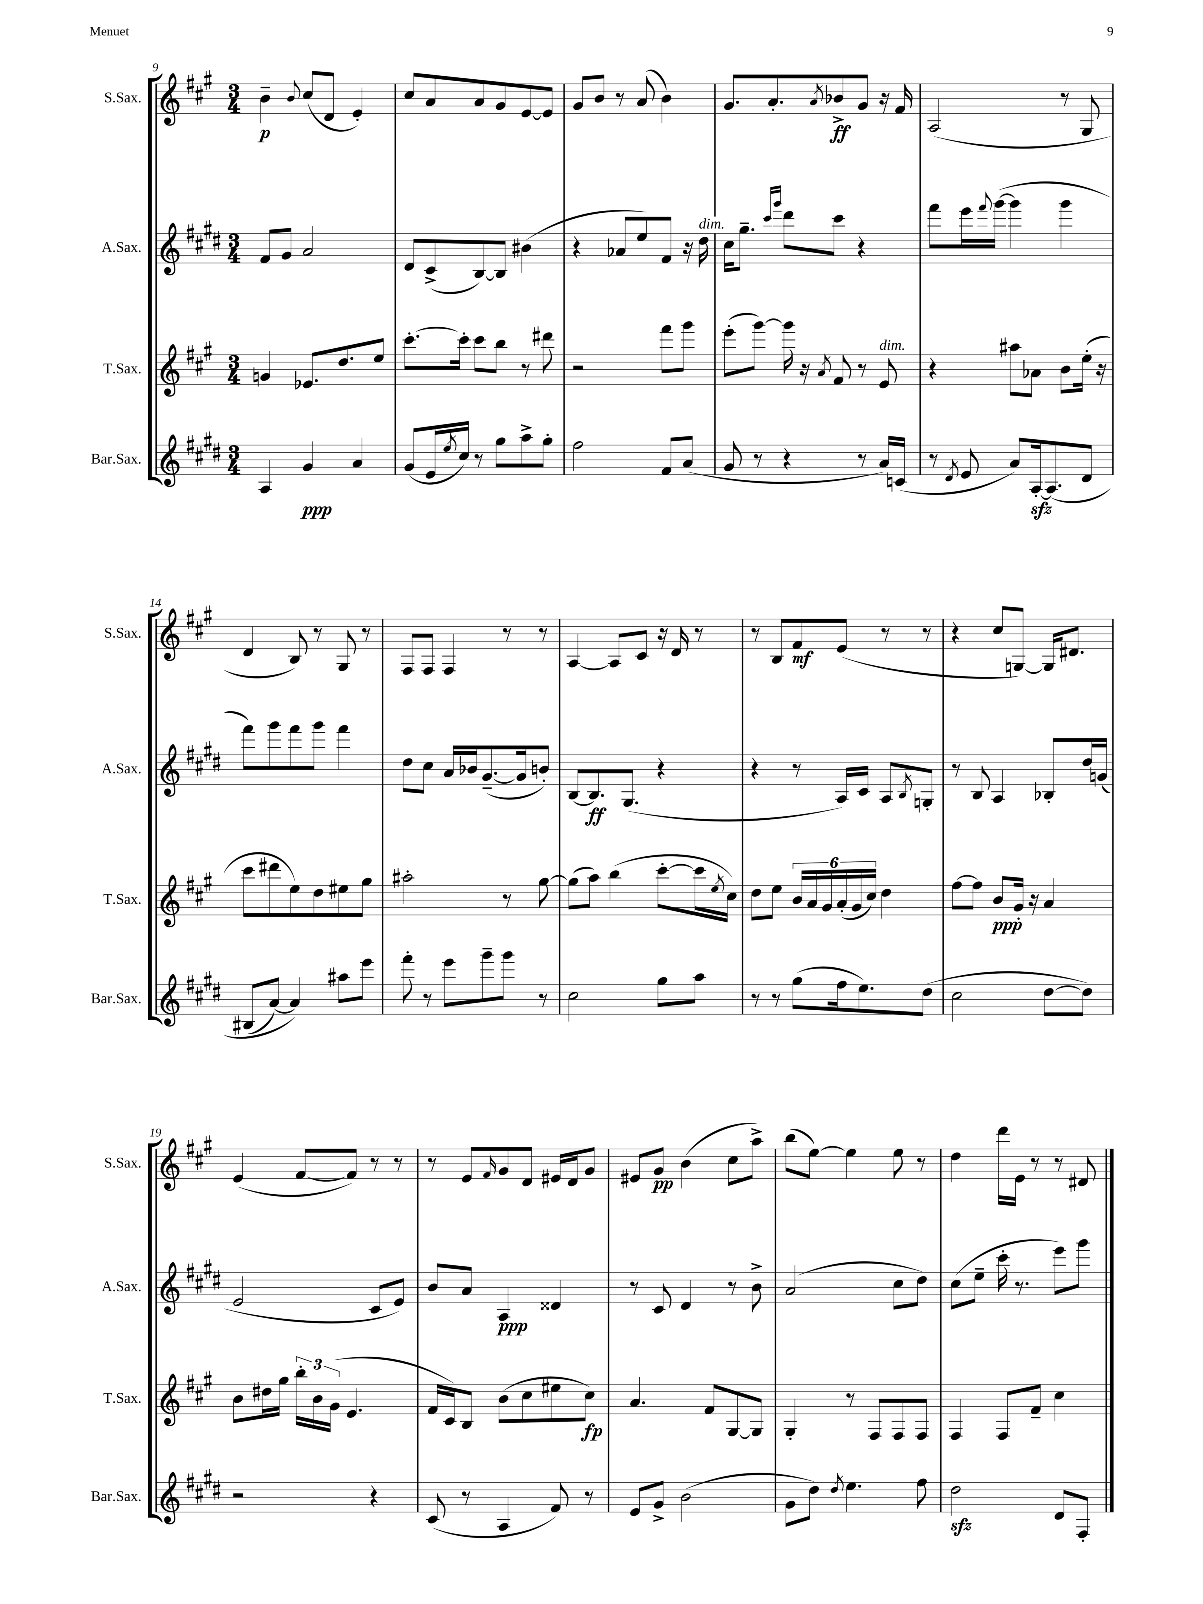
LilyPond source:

<<
\new StaffGroup <<
\new Staff = "s0" \with { instrumentName = "S.Sax." shortInstrumentName = "S.Sax." } {
    \clef treble \key a \major \numericTimeSignature \time 3/4
    b'4--\p \appoggiatura { b'8 } cis''8( d'8 e'4-.) |
    cis''8 a'8 a'8 gis'8 e'8~ e'8 |
    gis'8 b'8 r8 a'8( b'4) |
    gis'8. a'8.-. \acciaccatura { a'8 } bes'8->\ff gis'8 r16 fis'16 |
    a2( r8 gis8 |
    d'4 b8) r8 gis8 r8 |
    fis8 fis8 fis4 r8 r8 |
    a4~ a8 cis'8 r16 d'16 r8 |
    r8 b8 fis'8\mf e'8( r8 r8 |
    r4 cis''8 g8~) g16 dis'8. |
    e'4( fis'8~ fis'8) r8 r8 |
    r8 e'8 \grace { fis'16 } gis'8 d'8 eis'16 d'16 gis'8 |
    eis'8 gis'8\pp b'4( cis''8 a''8->) |
    b''8( e''8~) e''4 e''8 r8 |
    d''4 d'''16 e'16 r8 r8 dis'8 \bar "|." |
}
\new Staff = "s1" \with { instrumentName = "A.Sax." shortInstrumentName = "A.Sax." } {
    \clef treble \key e \major \numericTimeSignature \time 3/4
    fis'8 gis'8 a'2 |
    dis'8 cis'8->( b8~) b8 bis'4( |
    r4 aes'8 e''8) fis'8 r16 dis''16^\markup { \italic "dim." } |
    cis''16 gis''8.-- \grace { cis'''16 gis'''16 } dis'''8 cis'''8 r4 |
    fis'''8 e'''16 \appoggiatura { fis'''8 } gis'''16~( gis'''4 gis'''4 |
    fis'''8) gis'''8 fis'''8 gis'''8 fis'''4 |
    dis''8 cis''8 a'16 bes'16 gis'8.~--( gis'16 b'8-.) |
    b8~ b8.\ff gis8.( r4 |
    r4 r8 a16) cis'16 a8 \acciaccatura { b8 } g8-. |
    r8 b8 a4 bes8-. dis''16 g'16( |
    e'2 cis'8 e'8) |
    b'8 a'8 a4\ppp disis'4 |
    r8 cis'8 dis'4 r8 b'8-> |
    a'2( cis''8 dis''8) |
    cis''8( e''8-- cis'''16-. r8. e'''8) gis'''8 \bar "|." |
}
\new Staff = "s2" \with { instrumentName = "T.Sax." shortInstrumentName = "T.Sax." } {
    \clef treble \key a \major \numericTimeSignature \time 3/4
    g'4 ees'8. d''8. e''8 |
    cis'''8.~-. cis'''16-. cis'''8 b''8 r8 dis'''8 |
    r2 fis'''8 gis'''8 |
    e'''8-.( gis'''8~) gis'''16 r16 \acciaccatura { a'8 } fis'8 r8 e'8^\markup { \italic "dim." } |
    r4 ais''8 aes'8 b'8 e''16-.( r16 |
    cis'''8 dis'''8 e''8) d''8 eis''8 gis''8 |
    ais''2-. r8 gis''8~ |
    gis''8( a''8) b''4( cis'''8~-. cis'''16 \acciaccatura { e''8 } cis''16) |
    d''8 e''8 \tuplet 6/4 { b'16 a'16 gis'16 a'16-.( gis'16 cis''16) } d''4 |
    fis''8~ fis''8 b'8\ppp gis'16-. r16 a'4 |
    b'8 dis''16 gis''16 \tuplet 3/2 { b''16-. b'16 gis'16( } e'4. |
    fis'16 cis'16) b8 b'8( cis''8 eis''8 cis''8\fp) |
    a'4. fis'8 gis8~ gis8 |
    gis4-. r8 fis8 fis8 fis8 |
    fis4 fis8 fis'8-- cis''4 \bar "|." |
}
\new Staff = "s3" \with { instrumentName = "Bar.Sax." shortInstrumentName = "Bar.Sax." } {
    \clef treble \key e \major \numericTimeSignature \time 3/4
    a4 gis'4\ppp a'4 |
    gis'8( e'16 \acciaccatura { e''8 } cis''16) r8 gis''8 a''8-> gis''8-. |
    fis''2 fis'8 a'8( |
    gis'8 r8 r4 r8 a'16) c'16( |
    r8 \acciaccatura { dis'8 } e'8 a'8) a16~-.\sfz a8.\( dis'8 |
    bis8( a'8~) a'4\) ais''8 e'''8 |
    fis'''8-. r8 e'''8 gis'''8-- gis'''8 r8 |
    cis''2 gis''8 a''8 |
    r8 r8 gis''8( fis''16 e''8.) dis''8( |
    cis''2 dis''8~ dis''8) |
    r2 r4 |
    cis'8( r8 a4 fis'8) r8 |
    e'8 gis'8-> b'2( |
    gis'8 dis''8) \acciaccatura { dis''8 } e''4. fis''8 |
    dis''2\sfz dis'8 fis8-. \bar "|." |
}
>>
>>
\layout { \context { \Score currentBarNumber = #9 } }
